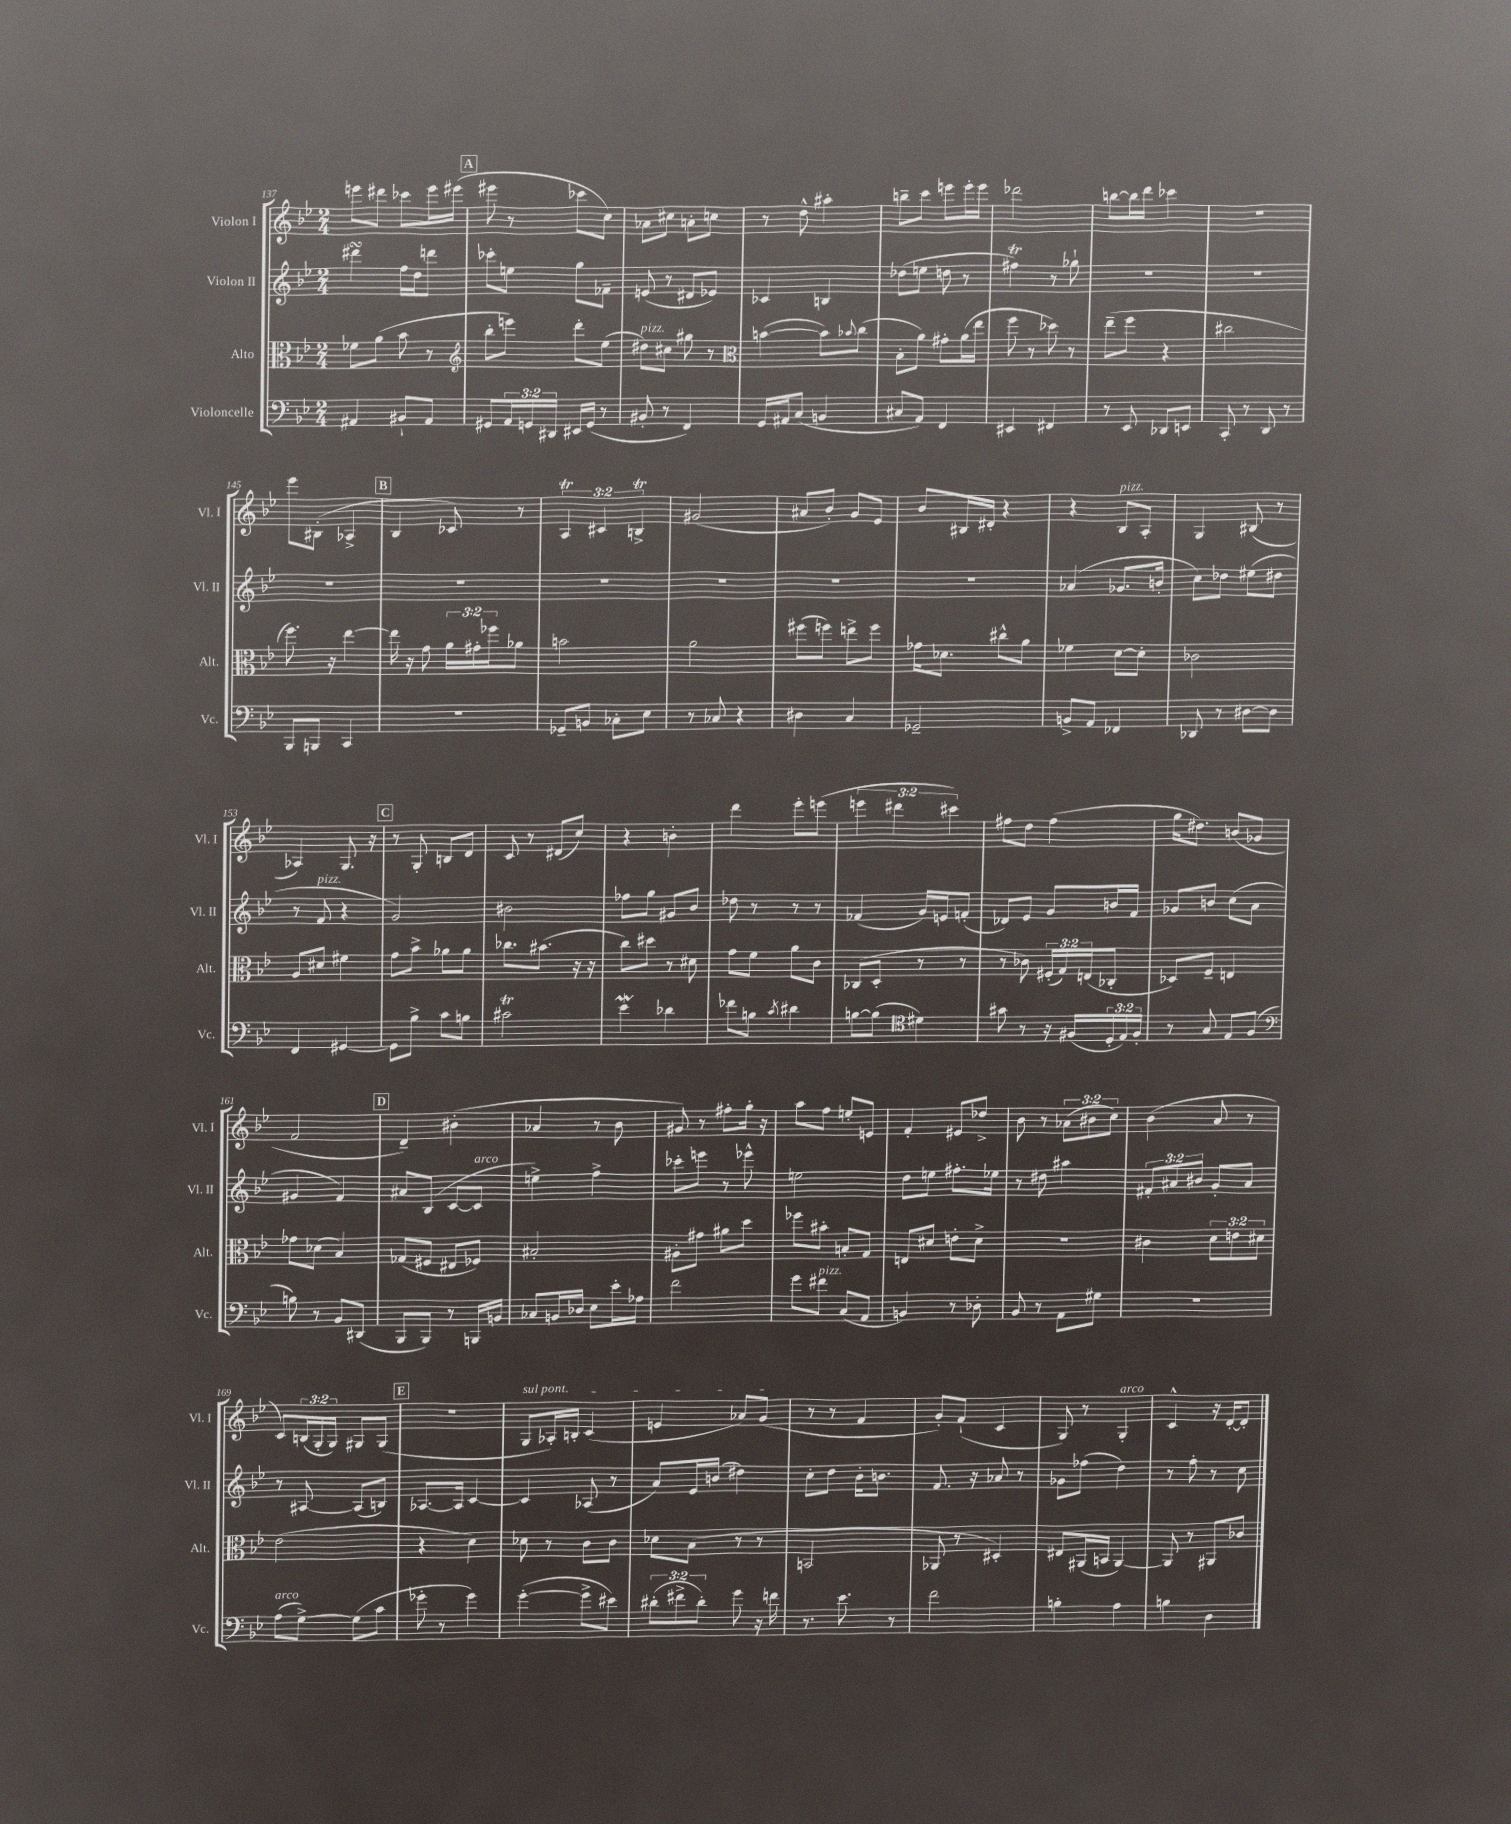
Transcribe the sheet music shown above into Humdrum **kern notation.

**kern	**kern	**kern	**kern
*staff4	*staff3	*staff2	*staff1
*clefF4	*clefC3	*clefG2	*clefG2
*k[b-e-]	*k[b-e-]	*k[b-e-]	*k[b-e-]
*M2/4	*M2/4	*M2/4	*M2/4
4AA#	8f-	4ddd#	8eee
.	(8a	.	8ddd#
8BB#`	8b-	16ff	8ccc-
.	.	16dd	.
8AA#	8r	8ddd	16eee
.	.	.	(16eee#
=	=	=	=
*	*clefG2	*	*
8GG#	8bb-'	8ccc-'	8eee#
24AA	8eee)	8ee	8r
24GG	.	.	.
24DD#	.	.	.
16EE#	8ddd'	8gg	8ccc-
(16GG	.	.	.
8r	(8ee-	8f-~	8cc)
=	=	=	=
8BB#'	8dd#)	(8e	8a-
8r	8cc#	8r	8cc#
4FF)	8gg#	8d#	8a'
.	8r	8e-)	8cc
=	=	=	=
*	*clefC3	*	*
16GG	([4b	4c-	8r
16AA#	.	.	.
(8C	.	.	8dd^^
4BB	8b])	4B	4aa#'
.	8qqb-	.	.
.	(8cc	.	.
=	=	=	=
8C#	8B-'	(8dd-	8bb~
8AA)	8a)	8ee	8ccc
4FF	8g#'	8dd	8eee
.	(16a	8r	16eee'
.	16ee-	.	16eee
=	=	=	=
4EE#	8ff	4ff#)	2ddd-
.	8r	.	.
4FF#	8dd-)	8r	.
.	8r	8gg-`	.
=	=	=	=
8r	(8ee-~	2r	[8bb
8EE-	8ff	.	16bb]
.	.	.	16ddd
8DD-	4r	.	4ccc-
8EE	.	.	.
=	=	=	=
8CC'	2cc#	2r	2r
8r	.	.	.
8DD	.	.	.
8r	.	.	.
=	=	=	=
8BBB-	8.ff)	2r	8eee-
8BBB	.	.	(8B#'
.	16r	.	.
4CC	[4ee-	.	4A-^
=	=	=	=
2r	16ee-]	2r	4B-
.	16r	.	.
.	8g	.	.
.	24a	.	8c-)
.	24g#'	.	.
.	24ff-	.	.
.	8a-	.	8r
=	=	=	=
8GG-~	2b	2r	6A
8BB	.	.	.
.	.	.	6c#
8C-'	.	.	.
.	.	.	6B^
8E-	.	.	.
=	=	=	=
8r	2a	2r	(2g#
8C-	.	.	.
4r	.	.	.
=	=	=	=
4D#	(8ff#	2r	8a#
.	8ff)	.	8b-')
4C	8ee^	.	8g
.	8ff	.	8e-
=	=	=	=
2GG-~	16g-	2r	8b-
.	8.d-	.	.
.	.	.	16B#
.	.	.	16d#'
.	8cc#^^	.	4r
.	8a	.	.
=	=	=	=
8BB^	4f-	(4a-	4r
8AA	.	.	.
4FF-	[8d	8.g-	8B-
.	8d']	.	8A'
.	.	16b'	.
=	=	=	=
8DD-	2c-	8cc)	4G
8r	.	8dd-	.
[8D#	.	(8ee#	(8B#
8D#]	.	8dd#	8r
=	=	=	=
4FF	8A	8r	4A-)
.	8d#	8f	.
[4GG#	4f#	4r	8.G
.	.	.	16r
=	=	=	=
8GG#]	8g	2g)	8r
8B-^	8b-^	.	8G'
8c	8a-	.	8B
8B	8a-	.	8d
=	=	=	=
2c#	8.cc-	2b#	8c
.	.	.	8r
.	(8.b#	.	.
.	.	.	(8d#
.	16r	.	8cc)
.	16r	.	.
=	=	=	=
4e-	8cc)	8ff-	4r
.	8dd#	8gg	.
4d-	8r	8g#	4b'
.	8d#	8b-	.
=	=	=	=
8f-	8g	8dd-	4ddd
8B	8f	8r	.
8qc	.	.	.
4d#	8a	8r	8eee-'
.	8c	8r	(8eee
=	=	=	=
[8B	(8C-	(4f-	6eee
(8B]	8D'	.	.
.	.	.	6ddd#
*clefC4	*	*	*
4d#)	8r	16g)	.
.	.	16e	.
.	.	.	6ccc#)
.	8r	(8f'	.
=	=	=	=
8g#	8r	8d-)	8ff#
8r	8c-)	8e-	8dd
16r	(24F#'	8g	(4ff#
.	24G)	.	.
(16F#	.	.	.
.	(24E	.	.
24D'	8C-'	16b	.
24E-)	.	.	.
.	.	16f	.
24F#'	.	.	.
=	=	=	=
8r	8D-)	8g-	16gg
.	.	.	8.dd#)
8G	8F~	8b	.
8E-	4E	(8cc	(8b
(8F	.	8a	8g-
=	=	=	=
*clefF4	*	*	*
8B)	8g-	4g#	2f
8r	(8d-	.	.
8BB-	4B-)	4f)	.
(8DD#	.	.	.
=	=	=	=
8BBB-	(8G-	8a#	4d~)
8BBB-)	8F#	(8B-	.
8r	8E#	[8c	(4b#'
16BBB	8F-)	8c]	.
16BB	.	.	.
=	=	=	=
8C-	2B#'	4ee^)	4a-
16BB	.	.	.
16D-	.	.	.
8E-	.	4ff^	8r
16e-'	.	.	8b-
16A-	.	.	.
=	=	=	=
2f	8A#'	8ccc-'	8g#)
.	8g#	8eee	8r
.	8a#	8r	8ff#'
.	8dd	8eee-^^	16gg'
.	.	.	16r
=	=	=	=
8g	8ff-	2ee	8aa
8f#	8b#'	.	8ff
(8C	8B'	.	8ee'
8AA	8G	.	8e
=	=	=	=
4BB)	8E	8dd	4f'
.	8d#	8ee	.
8r	8e'	8.ff#'	8e#
8D-'	8d#^	.	8dd-^
.	.	16ee-	.
=	=	=	=
8BB-	2r	8r	8b-
8r	.	8dd#	8r
8AA	.	4aa#	(12a-
.	.	.	12b#
8G#	.	.	.
.	.	.	12cc)
=	=	=	=
2r	4c#	12f#'	(4b-
.	.	12a#	.
.	.	12b#	.
.	12d	8g'	8a
.	12e	.	.
.	.	8a#	8r
.	12d#	.	.
=	=	=	=
(8A	(2e-	8r	8c)
[8G^)	.	[8A#	(24B
.	.	.	24G'
.	.	.	24G)
(8G]	.	(8A#]	8G#
8c	.	8B)	(8G#
=	=	=	=
8g-'	4r	[8.A-	2r
8r	.	.	.
.	.	16A-]	.
4g-)	4d)	[4c	.
=	=	=	=
([4g'	8d-	4c]	8G
.	8r	.	16A-')
.	.	.	16B'
8g^]	8c	(8A-	(4c
8e#)	8c	8r	.
=	=	=	=
(12d#'	8d-	8a)	4e
12f#^	.	.	.
.	(8B-	16e-	.
12d#')	.	.	.
.	.	(16b	.
8g	8r	4dd#)	8a-)
16r	8r	.	(8g
16f	.	.	.
=	=	=	=
8.r	2BB	8cc'	8r
.	.	8dd	8r
8.e-	.	.	.
.	.	16b-'	4f
.	.	8.b	.
8r	.	.	.
=	=	=	=
2f	8AA-	8.f	8g')
.	8r	.	(8f`
.	.	16r	.
.	4D#')	8a-	4c
.	.	8r	.
=	=	=	=
4B'	8E#	8g-	8G)
.	(16AA#	(8ff-	8r
.	16BB	.	.
4A	[4AA#)	4dd)	4G'
=	=	=	=
4B	8AA#]	8r	4c^^
.	8r	8ff'	.
4D	8AA#	8r	16r
.	.	.	[16d'
.	8c-	8cc	8d']
==	==	==	==
*-	*-	*-	*-
